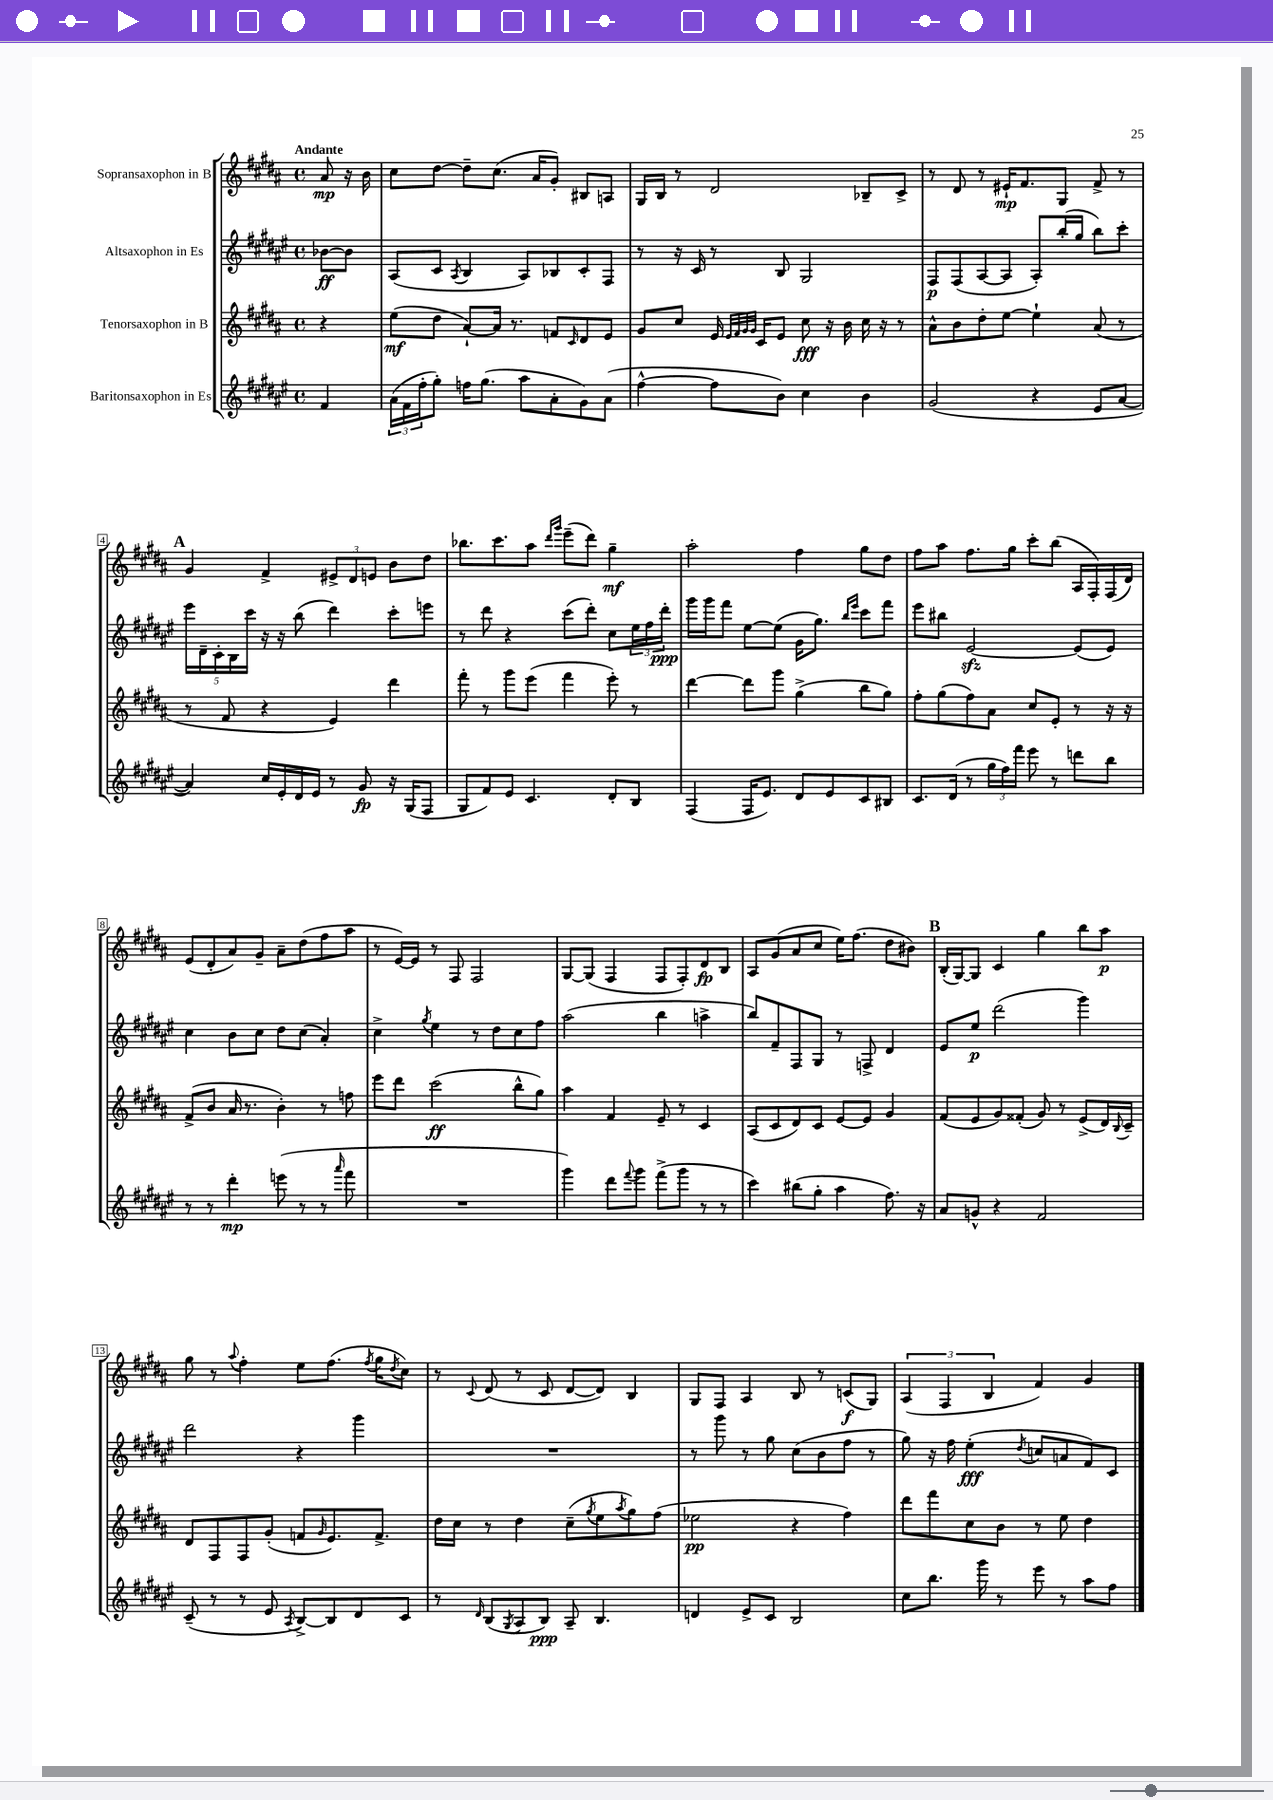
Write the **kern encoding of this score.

**kern	**kern	**kern	**kern
*staff4	*staff3	*staff2	*staff1
*clefG2	*clefG2	*clefG2	*clefG2
*k[f#c#g#d#a#e#]	*k[f#c#g#d#a#]	*k[f#c#g#d#a#e#]	*k[f#c#g#d#a#]
*M4/4	*M4/4	*M4/4	*M4/4
*met(c)	*met(c)	*met(c)	*met(c)
4f#	4r	[8b-	8a#
.	.	8b-]	16r
.	.	.	16b
=	=	=	=
(24a#	(8ee	(8A#	8cc#
24f#	.	.	.
24ff#'	.	.	.
8gg#')	8dd#	8c#	[8dd#
.	.	8qA#	.
16ff	[8a#`)	4B	8dd#~]
(8.gg#	.	.	.
.	16a#]	.	(8.cc#
.	8.r	.	.
8aa#	.	8A#)	.
.	.	.	16a#
8a#'	8f	8B-	8g#')
.	16qqc#	.	.
8g#)	8d#	8c#'	8B#
(8a#	8e	8F#	8A
=	=	=	=
[4ff#^^	8g#	8r	16G#
.	.	.	16B
.	8cc#	16r	8r
.	.	16c#	.
8ff#]	16e	8r	2d#
.	32qqe	.	.
.	32qqf#	.	.
.	32qqg#	.	.
.	32qqg#	.	.
.	16c#	.	.
8b)	8e	8B	.
4cc#	8cc#	2G#	.
.	16r	.	.
.	16b	.	.
4b	16cc#	.	8B-~
.	16r	.	.
.	8r	.	8c#^
=	=	=	=
(2g#	8a#^^	8F#	8r
.	8b	(8F#	8d#
.	8dd#'	[8A#	8r
.	[8ee	8A#]	16e#`
.	.	.	8.f#
4r	4ee`]	8A#')	.
.	.	(16bb'	8G#
.	.	16gg#	.
8e#	(8a#	8bb)	8f#^
[8a#	8r	8ccc#'	8r
=	=	=	=
4a#])	8r	20eee#	4g#
.	.	20d#~	.
.	.	20c#'	.
.	8f#	.	.
.	.	20B	.
.	.	20ccc#	.
16cc#	4r	16r	4f#^
16e#'	.	16r	.
16d#	.	(8bb	.
16e#	.	.	.
8r	4e)	4ddd#)	12e#^
.	.	.	12d#
8g#	.	.	.
.	.	.	12e
16r	4ddd#	8ccc#'	8b
(16G#	.	.	.
8F#	.	8eee	8dd#
=	=	=	=
8G#	8fff#'	8r	8.bb-
8f#)	8r	8ddd#	.
.	.	.	8.ccc#
8e#	8ggg#	4r	.
4.c#	(8eee	.	8aa#
.	.	.	16qqddd#
.	.	.	16qqggg#
.	4fff#	(8ccc#	(8eee~
.	.	8ddd#')	8ddd#)
8d#'	8eee')	8cc#	4gg#~
8B	8r	24ee#	.
.	.	24ff#	.
.	.	24ddd#'	.
=	=	=	=
(4F#	[4ddd#	16ggg#	2aa#'
.	.	16ggg#	.
.	.	8fff#	.
16F#	8ddd#]	[8ee#	.
8.e#)	.	.	.
.	8ggg#	(8ee#]	.
8d#	(4gg#^	16g#	4ff#
.	.	8.gg#)	.
8e#	.	.	.
.	.	16qqbb	.
.	.	16qqeee#	.
8c#	8bb	8ccc#	8gg#
8B#	8gg#)	8fff#	8dd#
=	=	=	=
8.c#	8ff#'	8eee#	8ff#
.	(8gg#	8bb#	8aa#
(16d#	.	.	.
8r	8ff#)	[2e#	8.ff#
24gg#	8a#	.	.
24ff#)	.	.	.
.	.	.	16gg#
24fff#	.	.	.
8eee#	8cc#	.	8ccc#'
8r	8e'	.	(8bb
8ddd	8r	(8e#]	16A#
.	.	.	16F#')
8bb	16r	8e#)	(16F#
.	16r	.	16d#)
=	=	=	=
8r	(8f#^	4cc#	(8e
8r	8b	.	8d#'
4ddd#'	16a#	8b	8a#)
.	8.r	.	.
.	.	8cc#	8g#~
(8eee	4b')	8dd#	8a#~
8r	.	(8cc#	(8dd#
8r	8r	4a#')	8ff#
16qqaaa#	.	.	.
8fff#	8ff	.	8aa#
=	=	=	=
1r	8eee	4cc#^	8r
.	8ddd#	.	[16e)
.	.	.	16e]
.	.	8qgg#	.
.	(2ccc#	4ee#	8r
.	.	.	8F#
.	.	8r	2F#
.	.	8dd#	.
.	8bb^^	8cc#	.
.	8gg#)	8ff#	.
=	=	=	=
4ggg#)	4aa#	(2aa#	[8G#
.	.	.	(8G#]
8ddd#	4f#	.	4F#
8qqfff#	.	.	.
8ggg#	.	.	.
(8fff#^	8e~	4bb	8F#
8ggg#	8r	.	8F#')
8r	4c#	4aa^	8d#
8r	.	.	8B
=	=	=	=
4ccc#)	(8A#	8bb)	8A#
.	8c#	8f#~	(8g#
(8bb#	8d#)	8F#	8a#
8gg#'	8c#	8G#	8cc#
4aa#	[8e	8r	16ee)
.	.	.	(8.ff#
.	8e]	8F^	.
8.ff#)	4g#	4d#	8dd#
.	.	.	8b#)
16r	.	.	.
=	=	=	=
8a#	(8f#	8e#	(16B'
.	.	.	[16G#)
8g^^	8e	8ee#	8G#]
4r	8g#)	(2ddd#	4c#
.	(8f##'	.	.
2f#	8g#)	.	4gg#
.	8r	.	.
.	(8e^	4ggg#)	8bb
.	16d#)	.	8aa#
.	8qqB	.	.
.	16c#~	.	.
=	=	=	=
(8c#~	8d#	2ddd#	8gg#
8r	8F#	.	8r
.	.	.	8qqaa#
8r	8F#	.	4ff#'
8e#	(8g#'	.	.
8qA#	.	.	.
[8B^)	8f	4r	8ee
.	16qqg#	.	.
8B]	8.e)	.	(8.ff#
8d#	.	4ggg#	.
.	.	.	8qff#
.	8.f^	.	16gg#
.	.	.	8qdd#
8c#	.	.	8cc#)
=	=	=	=
8r	16dd#	1r	8r
.	16cc#	.	.
16qqd#	.	.	8qqc#
(8B	8r	.	(8d#
8qG#	.	.	.
8A#	4dd#	.	8r
8B)	.	.	8c#
8A#~	(8cc#~	.	[8d#
.	8qgg#	.	.
4.B	8ee	.	8d#])
.	8qaa#	.	.
.	8gg#)	.	4B
.	(8ff#	.	.
=	=	=	=
4d	2ee-	8r	8G#
.	.	8ggg#	8F#
8e#^	.	8r	4A#
8c#	.	8gg#	.
2B	4r	(8cc#	8B
.	.	8b	8r
.	4ff#)	8ff#	(8c
.	.	8r	8G#)
=	=	=	=
8cc#	8ddd#	8gg#)	(6A#
8.bb	8fff#	16r	.
.	.	.	6F#
.	.	16ff#	.
.	8cc#	(4ee#'	.
16ggg#	.	.	.
.	.	.	6B
8r	8b	.	.
.	.	8qdd#	.
8eee#	8r	8cc	4f#)
8r	8ee	8a	.
8aa#	4dd#	8f#)	4g#
8ff#	.	8c#	.
==	==	==	==
*-	*-	*-	*-
